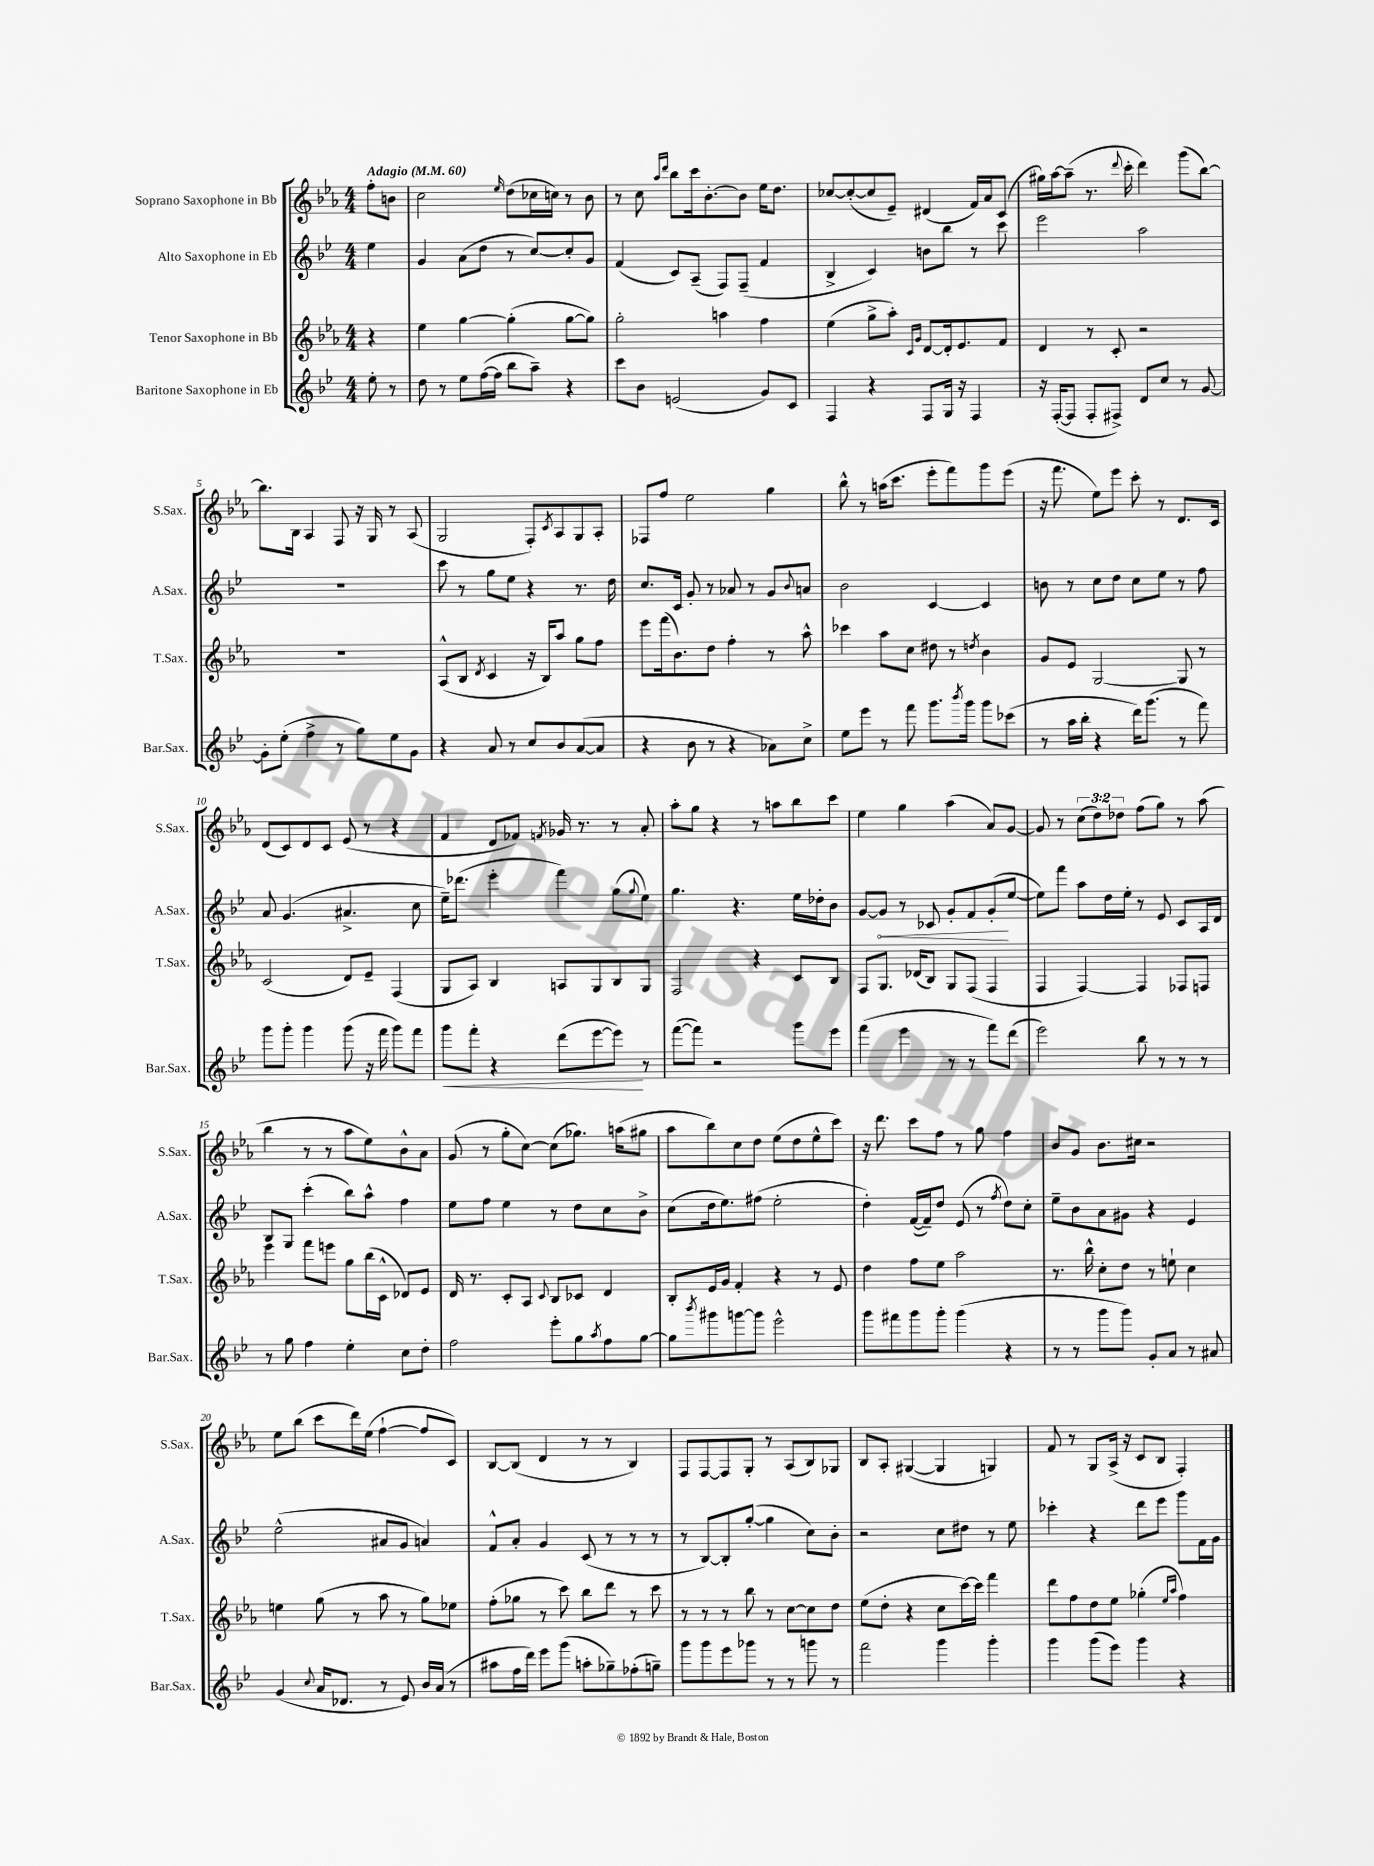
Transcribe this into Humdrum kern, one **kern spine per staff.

**kern	**kern	**kern	**kern
*staff4	*staff3	*staff2	*staff1
*clefG2	*clefG2	*clefG2	*clefG2
*k[b-e-]	*k[b-e-a-]	*k[b-e-]	*k[b-e-a-]
*M4/4	*M4/4	*M4/4	*M4/4
*MM60	*MM60	*MM60	*MM60
8ee-'\	4r	4ee-\	8ff'\L
8r	.	.	8b\J
=	=	=	=
8dd\	4ee-\	4g/	2cc\
8r	.	.	.
8ee-\L	[4gg\	(8a\L	.
([16ff\L	.	8dd\J	.
16ff\]JJ	.	.	.
.	.	.	16qqee-/
8bb-\L	(4gg'\]	8r	(8dd\L
8aa~\J)	.	[8cc/L)	16cc-\L
.	.	.	16cc\JJ)
4r	[8gg\L	8cc'/]	8r
.	8gg\]J)	8g/J	8b-\
=	=	=	=
8ccc\L	2gg'\	(4f/	8r
8b-\J	.	.	8cc\
.	.	.	16qqaa-/LL
.	.	.	16qqddd/JJ
(2e/	.	8c/L)	8bb-\L
.	.	(8A~/J	16ccc\k
.	.	.	[8.b-'\
.	4aa\	8F/L)	.
.	.	(8F~/J	8b-\]J
8g/L)	4ff\	4f/	16ee-\LK
.	.	.	8.dd\J
8c/J	.	.	.
=	=	=	=
4F/	(4ee-\	4B-^/	[8cc-/L
.	.	.	(8cc-'/_
4r	8gg^\L	4c/)	8cc-/]
.	8aa-'\J)	.	8e-~/J)
.	16qqc/LL	.	.
.	16qqg/JJ	.	.
8F/L	[8d/L	8b\L	(4d#/
16G/Jk	16d'/]k	8bb-\J	.
16r	8.e-/	.	.
4F/	.	8r	16f/LL)
.	.	.	16a-/J
.	8f/J	8ccc\	(8c/J
=	=	=	=
16r	4d/	2eee-\	16gg#\LL)
([16F'/LK	.	.	[16aa-\J
8F/]J	.	.	(8aa-~\]J
8F'/L	8r	.	8.r
8F#^/J)	8c'/	.	.
.	.	.	8qqddd/
.	.	.	16ccc'\
8d/L	2r	2aa\	4ddd\)
8cc/J	.	.	.
8r	.	.	(8ggg\L
[8g/	.	.	[8bb-\J)
=	=	=	=
8g'\]L	1r	1r	8.bb-\]L
(8ee-'\J	.	.	.
.	.	.	16B-\Jk
4ff^\	.	.	4A-/
8r	.	.	8F/
8gg\L)	.	.	16r
.	.	.	16G/
8ee-\	.	.	8r
8g\J	.	.	(8A-/
=	=	=	=
4r	(8A-^^/L	8ccc\	2G/
.	8B-/J	8r	.
.	8qd/	.	.
8a/	4c/	8gg\L	.
8r	.	8ee-\J	.
8cc/L	16r	4r	8F'/L)
.	16B-/LK)	.	.
.	.	.	8qc/
8b-/	8aa-/J	.	8A-/
([8a/	8gg\L	8.r	8G/
8a/]J	8ff\J	.	8A-'/J
.	.	16dd\	.
=	=	=	=
4r	8eee-\L	8.cc/L	8F-/L
.	(16fff\k	.	8ff/J
.	8.b-\)	16c/Jk	.
8b-\	.	8g'/	2ee-\
8r	8dd\J	8r	.
4r	4ff'\	8a-/	.
.	.	8r	.
8a-\L)	8r	8g/L	4gg\
.	.	8qqb-/	.
8cc^\J	8aa-^^\	8a/J	.
=	=	=	=
8ee-\L	4ccc-\	2b-\	8bb-^^\
8eee-\J	.	.	8r
8r	8aa-\L	.	(16aa\LK
.	.	.	8.ccc\J
8fff\	8cc\J	.	.
8.ggg\L	8dd#\	[4c/	8eee-'\L
.	8r	.	8fff\)
8qbbb-/	.	.	.
16ggg\Jk	.	.	.
.	8qdd/	.	.
8ggg\L	4b-\	4c/]	8ggg\
(8ccc-\J	.	.	(8eee-\J
=	=	=	=
8r	8g/L	8b\	16r
.	.	.	8.fff\
16aa\LL	8e-/J	8r	.
16bb-'\JJ	.	.	.
4r	[2G/	8cc\L	8ee-\L)
.	.	8dd\J	8eee-\J
16ddd\LK)	.	8cc\L	8ccc'\
(8.ggg\J	.	.	.
.	.	8ee-\J	8r
8r	8G/]	8r	8.d/L
8fff\)	8r	8ff\	.
.	.	.	16c/Jk
=	=	=	=
8ggg\L	(2c/	8a/	(8d/L
8ggg'\J	.	(4.g/	8c/)
4ggg\	.	.	8d/
.	.	.	8c/J
(8ggg\	8d/L)	4.a#^/	(8e-/
16r	8e-~/J	.	8r
16fff\	.	.	.
8ggg\L)	(4F/	.	4r
8fff\J	.	8cc\	.
=	=	=	=
8ggg\L	8G/L	16ee-~\LK)	4f/
.	.	(8.ddd-\J	.
8fff'\J	8A-/J)	.	.
4r	4B-/	4eee-'\	8d/L
.	.	.	8f-/J)
.	.	.	8qf/
(8ddd\L	8A/L	4fff\)	16g-/
.	.	.	8.r
[8eee-\	8G/	.	.
8eee-\]J)	8B-/	(8gg\L	8r
.	.	8qqgg/	.
8r	8G/J	8ee-\J)	8a-'/
=	=	=	=
([8fff\L	2F/	4.gg\	8aa-'\L
8fff\]J)	.	.	8gg\J
2r	.	.	4r
.	.	4.r	.
.	4r	.	8r
.	.	.	8aa\L
8ggg\L	8c/L	16ee-\LL	8bb-\
.	.	16dd-'\J	.
8eee-\J	8B-/J	8b-\J	8ccc\J
=	=	=	=
(4fff\	8F/L	[8g/L	4ee-\
.	8.G/J	8g/]J	.
4eee-\	.	8r	4gg\
.	(16d-/LK	.	.
.	8B-/J)	8c-/	.
8r	8G/L	8g'/L	(4aa-\
8r	(8F/J	8f/	.
8fff\L)	4F/	(8g'/	8a-/L)
(8ddd\J	.	[8ee-/J	[8g/J
=	=	=	=
2eee-\)	4F/	8ee-\]L)	8g/]
.	.	8fff\J	8r
.	[4F/)	8aa\L	(12cc\L
.	.	.	12dd\)
.	.	16dd\L	.
.	.	.	12dd-\J
.	.	16ee-'\JJ	.
8bb-\	4F/]	8r	(8ff\L
8r	.	8e-/	8gg\J)
8r	8F-/L	8c/L	8r
8r	8F/J	16A/L	(8aa-\
.	.	16d/JJ	.
=	=	=	=
8r	4eee-\	8B-/L	4bb-\
8gg\	.	8G/J	.
4ff\	8fff\L	(4ccc'\	8r
.	8eee\J	.	8r
4ee-'\	8gg\L	8bb-\L)	8aa-\L
.	(16bb-\L	8aa^^\J	8ee-\)
.	16c^^\JJ	.	.
8cc\L	8d-/L)	4ff\	8b-^^\
8dd'\J	8e-/J	.	8a-\J
=	=	=	=
2ff\	16d/	8ee-\L	(8g/
.	8.r	.	.
.	.	8ff\J	8r
.	8c'/L	4ee-\	8gg'\L
.	8A-/J	.	[8cc\J)
.	8qqc/	.	.
8eee-'\L	8B-/L	8r	(8cc\]L
8gg\	8c-/J	8dd\L	8.gg-\J)
8qaa/	.	.	.
8ff\	4d/	8cc\	.
.	.	.	(16aa\LK
[8gg\J	.	8b-^\J	8gg#\J
=	=	=	=
8gg\]L	8B-'/L	(8cc\L	8aa-\L
8qbbb-/	.	.	.
8ggg#\	16e-/L	16dd\k	8bb-\)
.	16g/JJ	8.ee-\)	.
[8ggg\	4f'/	.	8cc\
8ggg\]J	.	(8ff#\J	8dd\J
2eee-^^\	4r	2ee-'\	(8ee-\L
.	.	.	8dd\
.	8r	.	8ee-^^\
.	8e-/	.	8ccc\J)
=	=	=	=
8ggg\L	4dd\	4dd'\)	16r
.	.	.	8.ddd\
8fff#\	.	.	.
8ggg\	8ff\L	([16f/LL	8ccc\L
.	.	16f~/]J)	.
8ggg'\J	8ee-\J	8dd/J	8ff\J
(4ggg\	2aa-\	(8e-/	8r
.	.	8r	8gg\
.	.	8qff/	.
4r	.	8dd\L)	4ff\
.	.	8cc'\J	.
=	=	=	=
8r	8.r	8ee-~\L	8b-/L
8r	.	8b-\	8g/J
.	16bb-^^\	.	.
8ggg\L	8cc'\L	8a\	8.b-\L
8ggg\J)	8dd\J	8g#\J	.
.	.	.	16cc#\Jk
8g'/L	8r	4r	2r
8a/J	8ee`\	.	.
8r	4cc\	4e-/	.
8a#/	.	.	.
=	=	=	=
(4g/	4ee\	(2ee-^^\	8ee-\L
.	.	.	(8bb-\J
8qqcc/	.	.	.
16a/LK	(8gg\	.	8ccc\L
8.d-/J	.	.	.
.	8r	.	16ddd\L)
.	.	.	(16ee-\JJ
8r	8aa-\	8a#/L	[4ff`\
8e-/)	8r	8g/J	.
16b-/LL	8gg\L)	4a/)	8ff/]L
(16a/JJ	.	.	.
8r	8ee-\J	.	8c/J)
=	=	=	=
8aa#\L	(8ff'\L	8f^^/L	[8B-/L
16ff\L	8gg-\J	8a'/J	(8B-/]J
16ddd\JJ)	.	.	.
8eee-\L	8r	4g/	4d/
(8ggg\J	8ccc\)	.	.
8aa'\L	8bb-\L	(8c/	8r
8gg-~\)	8ddd\J	8r	8r
(8ff-'\	8r	8r	4B-/)
8gg~\J)	8ccc\	8r	.
=	=	=	=
8ggg\L	8r	8r	8F/L
8ggg\	8r	[8B-/L)	[8F/
8eee-\	8r	8B-'/]	8F/]
8ggg-\J	8bb-\	([8gg'/J	8G'/J
8r	8r	4gg\]	8r
8r	[8cc\L	.	(8A-/L
8ggg\	8cc\]	8cc\L)	8B-/)
8r	8dd\J	8b-'\J	8G-/J
=	=	=	=
2fff\	(8ee-\L	2r	8B-/L
.	8dd'\J	.	8A-'/J
.	4r	.	([4G#/
4ggg\	8cc\L	8cc\L	4G#/]
.	[16ccc\L)	8dd#\J	.
.	16ccc\]JJ	.	.
4ggg'\	4fff\	8r	4G/)
.	.	8ee-\	.
=	=	=	=
4ggg\	8ddd\L	4ccc-'\	8f/
.	8ff\	.	8r
(8ggg\L	8dd\	4r	8G/L
8eee-\J)	8ee-\J	.	(16A-^/Jk
.	.	.	16r
4ggg\	(4gg-'\	8ddd\L	8c/L
.	.	8eee-\J	8B-/J
.	16qqee-/LL	.	.
.	16qqaa-/JJ	.	.
4r	4ff\)	8ggg\L	4F'/)
.	.	16f\L	.
.	.	16g\JJ	.
==	==	==	==
*-	*-	*-	*-
